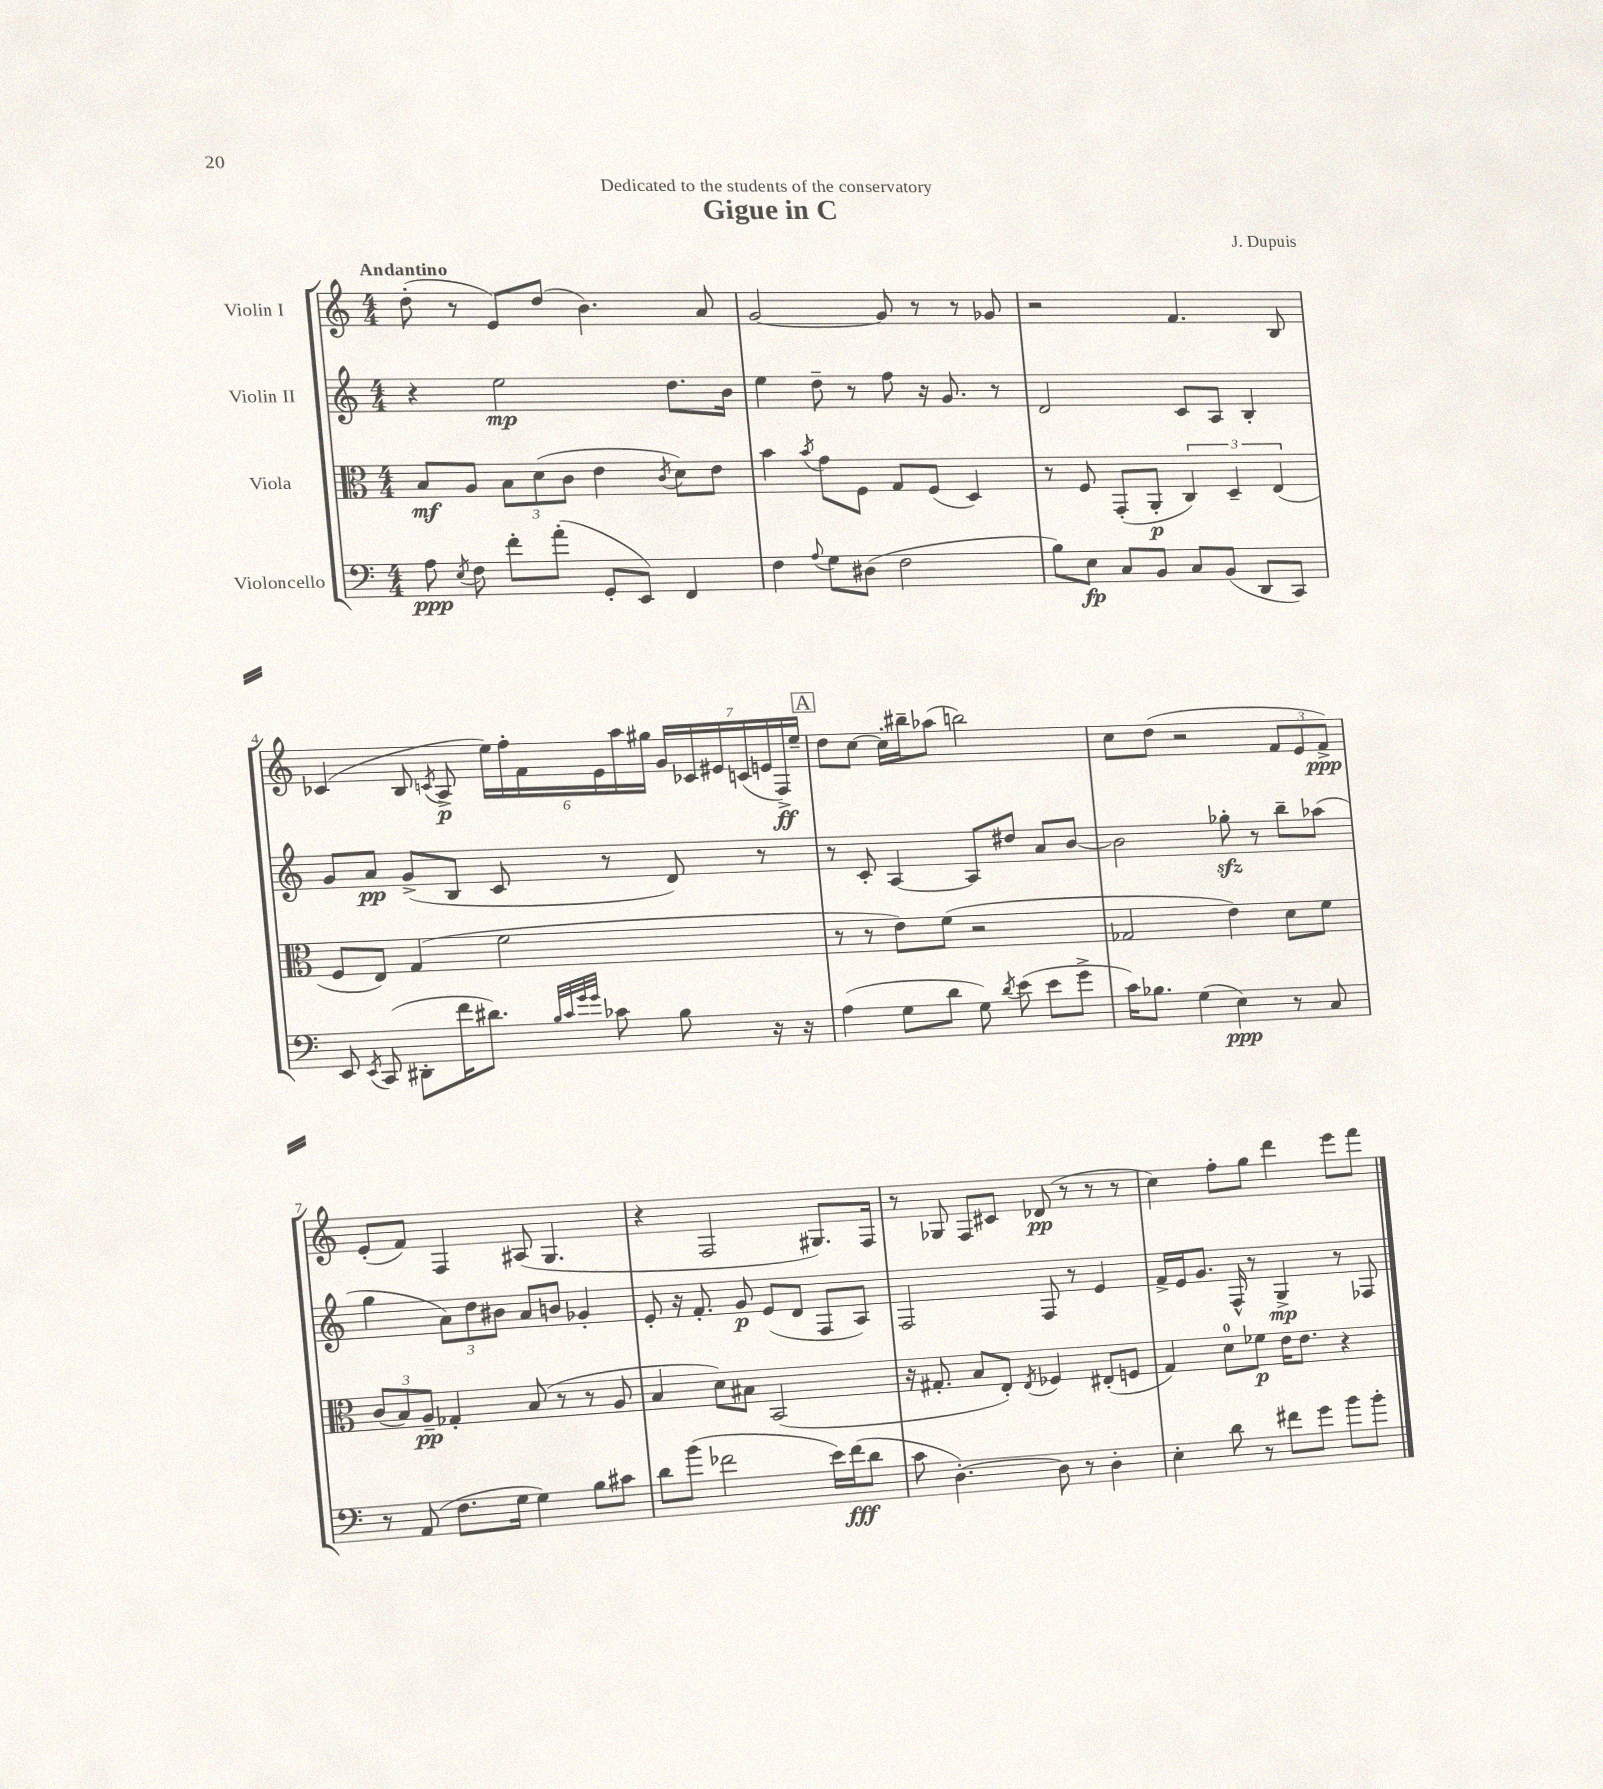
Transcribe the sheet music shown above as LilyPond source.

\header { title = "Gigue in C" composer = "J. Dupuis" dedication = "Dedicated to the students of the conservatory" }
<<
\new StaffGroup <<
\new Staff = "s0" \with { instrumentName = "Violin I" } {
    \clef treble \key c \major \numericTimeSignature \time 4/4 \tempo "Andantino"
    \autoBeamOff d''8-.( r8 e'8[) d''8]( b'4.) a'8 |
    g'2~ g'8 r8 r8 ges'8 |
    r2 f'4. b8 |
    ces'4( b8 \acciaccatura { c'8 } a8->\p \tuplet 6/4 { e''16[) f''16-. f'16 e'16 a''16 gis''16] } \tuplet 7/4 { g'16[ ces'16 eis'16 c'16( e'16 f16->\ff) e''16]-- } |
    \mark \markup { \box "A" } d''8[ c''8]~ c''16[-. bis''16-- aes''8]( b''2) |
    c''8[ d''8]( r2 \tuplet 3/2 { f'8[ e'8 f'8]->\ppp) } |
    e'8[-.( f'8]) f4 ais8( g4. |
    r4 f2 gis8.[) f16] |
    r8 ges8 f8[ cis'8] des'8\pp( r8 r8 r8 |
    c''4) f''8[-. g''8] d'''4 e'''8[ f'''8] \bar "|." |
}
\new Staff = "s1" \with { instrumentName = "Violin II" } {
    \clef treble \key c \major \numericTimeSignature \time 4/4
    \autoBeamOff r4 e''2\mp d''8.[ b'16] |
    e''4 d''8-- r8 f''8 r16 g'8. r8 |
    d'2 c'8[ a8] b4-. |
    g'8[ a'8]\pp g'8[->( b8] c'8 r8 d'8) r8 |
    \mark \markup { \box "A" } r8 c'8-. a4~ a8[ dis''8] a'8[ b'8]~ |
    b'2 ges''8-.\sfz r8 b''8[-- aes''8]( |
    g''4 \tuplet 3/2 { a'8[) d''8 bis'8] } a'8[ b'8] ges'4-. |
    e'8-. r16 f'8.-. g'8\p e'8[( d'8] f8[ a8]) |
    f2 f8 r8 e'4 |
    f'16[-> e'16 g'8.] f16-^ r8 g4->\mp r8 fes8 \bar "|." |
}
\new Staff = "s2" \with { instrumentName = "Viola" } {
    \clef alto \key c \major \numericTimeSignature \time 4/4
    \autoBeamOff b8[\mf a8] \tuplet 3/2 { b8[ d'8( c'8] } e'4 \acciaccatura { c'8 } d'8[) e'8] |
    b'4 \acciaccatura { b'8 } g'8[ f8] g8[ f8]( d4) |
    r8 f8 g,8[-.( a,8]-.\p \tuplet 3/2 { c4) d4-- e4( } |
    f8[ e8]) g4( f'2 |
    \mark \markup { \box "A" } r8 r8 e'8[) f'8]( r2 |
    ges2 e'4) d'8[ f'8] |
    \tuplet 3/2 { c'8[( b8) a8]--\pp } ges4-. b8( r8 r8 a8 |
    b4 d'8[) bis8] b,2( |
    r16 gis8.-. b8[ e8]-.) \acciaccatura { e8 } fes4 eis8[-.( f8] |
    g4) d'8[-0 fes'8]\p e'16[ e'8.] r4 \bar "|." |
}
\new Staff = "s3" \with { instrumentName = "Violoncello" } {
    \clef bass \key c \major \numericTimeSignature \time 4/4
    \autoBeamOff a8\ppp \acciaccatura { e8 } f8 f'8[-. a'8]-.( g,8[-. e,8]) f,4 |
    f4 \appoggiatura { a8 } g8[ dis8]( f2 |
    b8[) e8]\fp c8[ b,8] c8[ b,8]( d,8[ c,8]) |
    e,8 \acciaccatura { e,8 } c,8( dis,8[-. f'16 dis'8.]) \grace { b32[ c'32 g'32 g'32] } ces'8 b8 r16 r16 |
    \mark \markup { \box "A" } a4( g8[ d'8] g8) \acciaccatura { d'8 } e'8( e'8[ g'8]-> |
    c'16[) bes8.] g4( e4\ppp) r8 c8 |
    r8 a,8( f8.[ g16] g4) b8[ cis'8] |
    d'8[ b'8]( fes'2 e'16[) fes'16\fff( d'8] |
    c'8 d4.~-.) d8 r8 d4-. |
    e4-. d'8 r8 fis'8[ g'8] b'8[ b'8]-. \bar "|." |
}
>>
>>
